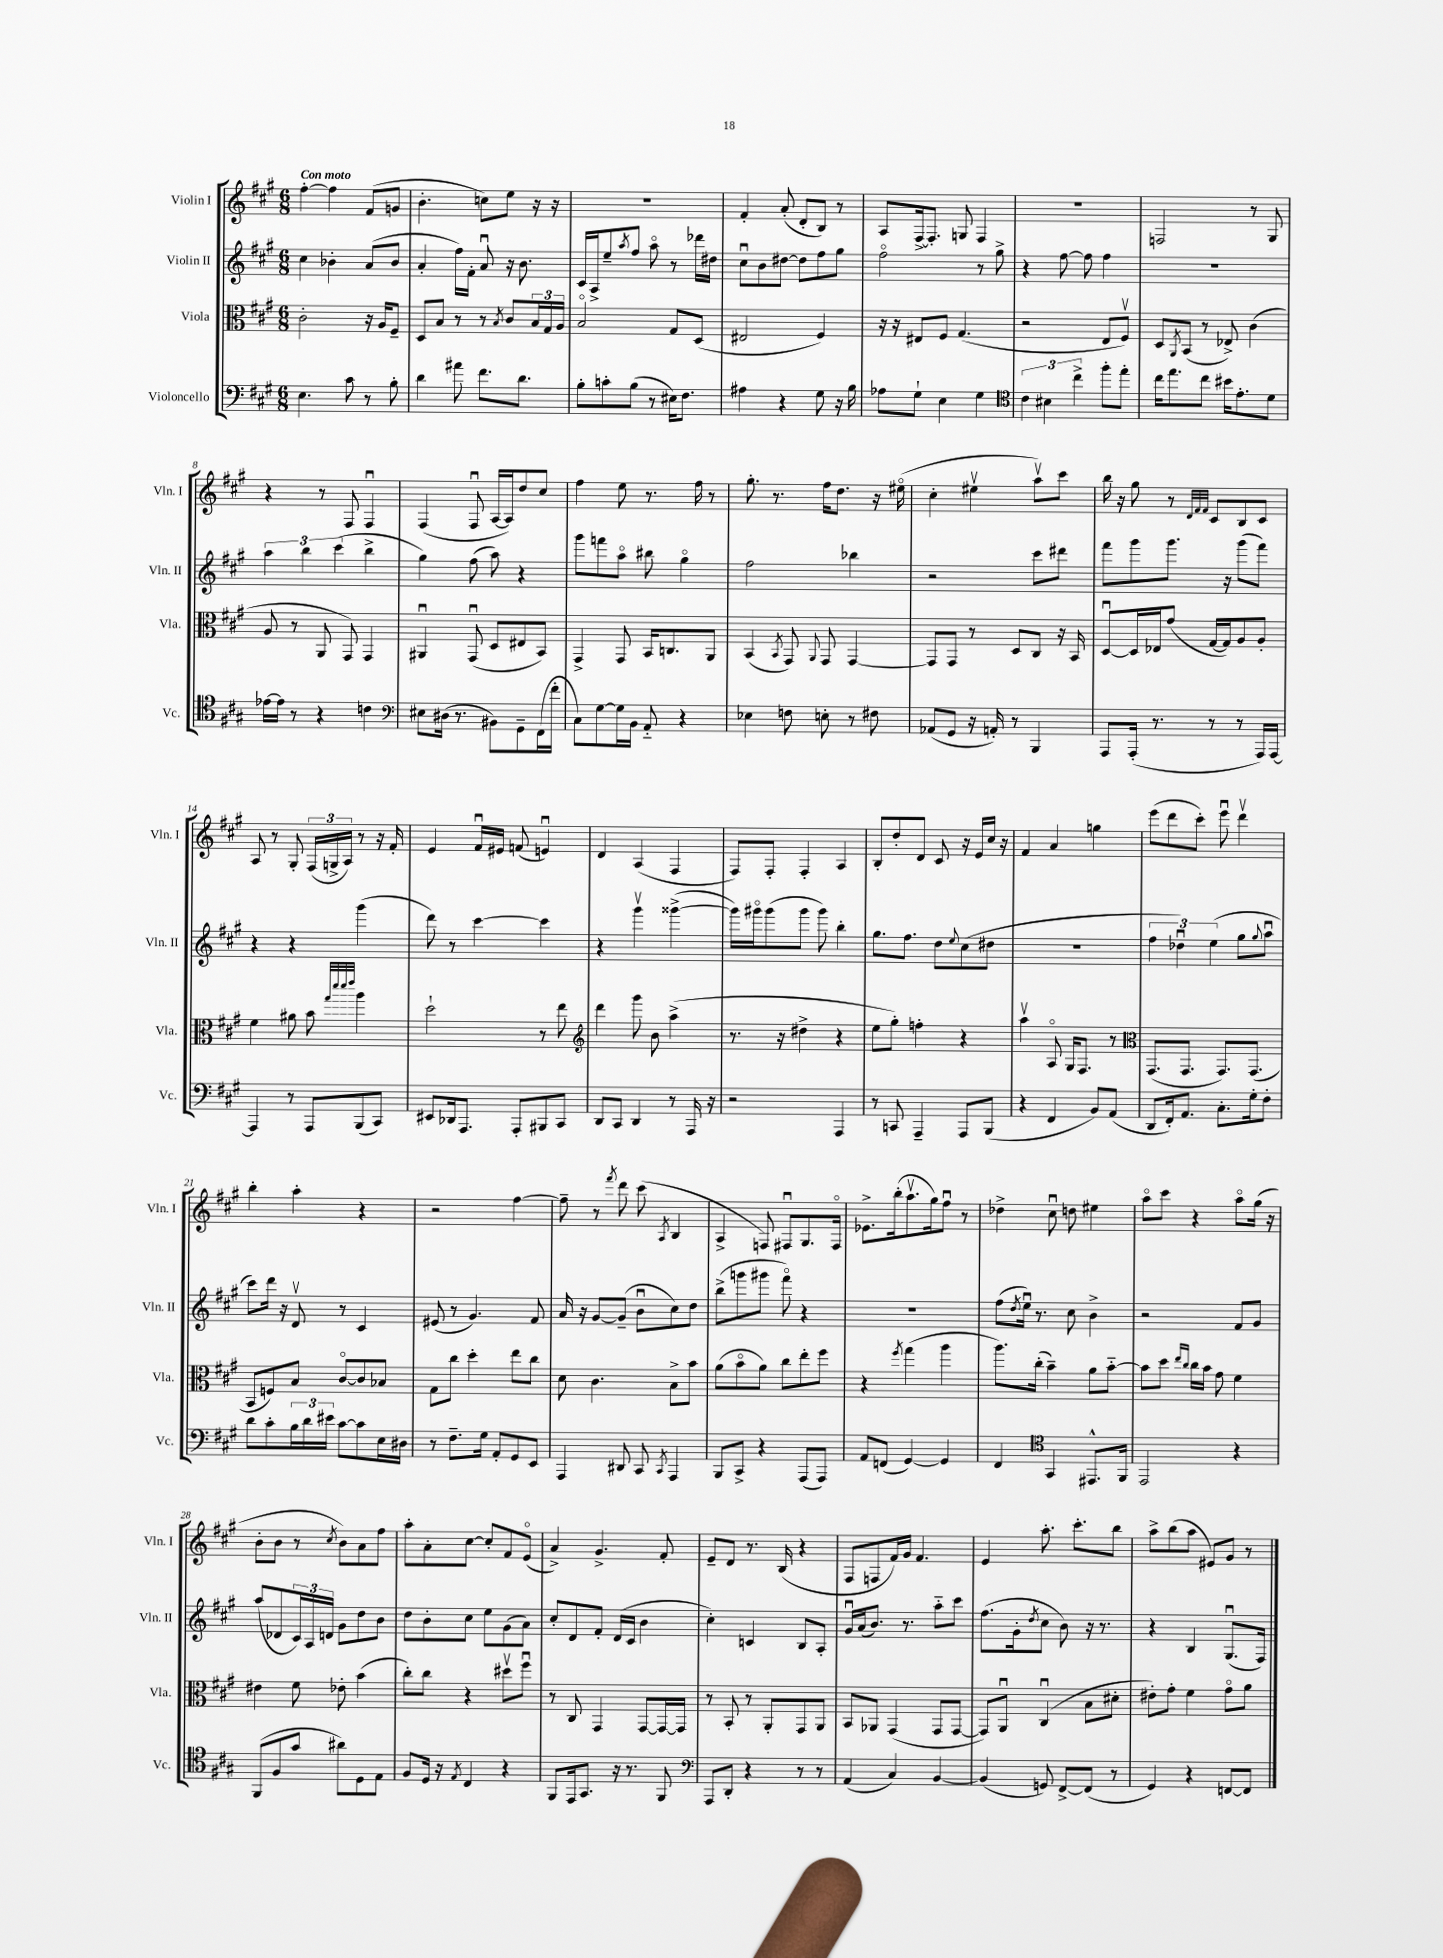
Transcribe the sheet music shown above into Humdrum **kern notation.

**kern	**kern	**kern	**kern
*staff4	*staff3	*staff2	*staff1
*clefF4	*clefC3	*clefG2	*clefG2
*k[f#c#g#]	*k[f#c#g#]	*k[f#c#g#]	*k[f#c#g#]
*M6/8	*M6/8	*M6/8	*M6/8
4.E\	2c#'\	4cc#\	[4ff#'\
.	.	4b-'\	4ff#\]
8c#\	.	.	.
8r	16r	(8a/L	(8f#/L
.	16A/LK	.	.
8B'\	8F#~/J	8b-/J	8g/J
=	=	=	=
4d\	8D/L	4a'/	4.b'\
.	8B/J	.	.
8a#\	8r	16ff#\LL)	.
.	.	16f#'\JJ	.
8.f#\L	8r	8au/	8cc\L)
.	8qB/	.	.
.	8c#/L	16r	8ee\J
8.d\J	.	8.b\	.
.	24B/L	.	16r
.	24G#/	.	.
.	.	.	16r
.	24A/JJ	.	.
=	=	=	=
8B'\L	2Bo/	16c#/LL	2.r
.	.	16A^/J	.
8c'\	.	8ee~/	.
.	.	8qaa/	.
(8B\J	.	8ff#/J	.
8r	.	8aao\	.
16E#\LK)	8G#/L	8r	.
8.F#\J	.	.	.
.	(8D/J	16ddd-\LL	.
.	.	16dd#\JJ	.
=	=	=	=
4A#\	2E#/	8cc#u\L	4f#'/
.	.	8b\	.
4r	.	[8dd#\J	(8a'/
.	.	8dd#\]L	8d'/L
8G#\	4F#/)	8ff#\	8B/J)
16r	.	8gg#\J	8r
16B\	.	.	.
=	=	=	=
8A-\L	16r	2ff#o\	8A/L
.	16r	.	.
8G#`\J	8E#/L	.	[16F#^/k
.	.	.	8.F#'/]J
4E\	8F#/J	.	.
.	(4.G#/	.	8G/
4G#\	.	8r	4F#/
.	.	8gg#^\	.
=	=	=	=
*clefC4	*	*	*
6c#\	2r	4r	2.r
6B#\	.	.	.
.	.	[8ff#\	.
6cc#^\	.	.	.
.	.	8ff#\]	.
8ff#'\L	8E/L	4ff#\	.
8ee'\J	8F#v/J)	.	.
=	=	=	=
16cc#\LK	8D/L	2.r	2F/
8.ee\	.	.	.
.	8qAA/	.	.
.	(8BB/J	.	.
8cc#\J	8r	.	.
16b#\LK	8E-^/)	.	.
8.e'\	.	.	.
.	(4c#\	.	8r
8d\J	.	.	8G#/
=	=	=	=
[16e-\LL	8A/	6aa\	4r
16e-\]JJ	.	.	.
8r	8r	.	.
.	.	6bb\	.
4r	8AA/	.	8r
.	.	(6ccc#\	.
.	8GG#/)	.	8F#/
4c\	4GG#/	4bb^\	4F#u/
=	=	=	=
*clefF4	*	*	*
8E#\L	4AA#u/	4gg#\)	(4F#/
(16D#\Jk	.	.	.
8.r	.	.	.
.	(8GG#u/	(8ff#\	8F#u/
8BB#\L)	8D/L	8aa\)	[16A/LL
.	.	.	16A/]J)
8GG#~\	8E#/	4r	8dd/
(16FF#\L	8BB/J)	.	8cc#/J
16f#'\JJ	.	.	.
=	=	=	=
8C#\L)	4GG#^/	8ggg#\L	4ff#\
[8G#\	.	8fff\	.
16G#\]L	8GG#/	8aao\J	8ee\
16BB\JJ	.	.	.
8AA'~/	16BB/LK	8bb#\	8.r
.	8.C/	.	.
4r	.	4gg#o\	.
.	.	.	16ff#\
.	8AA/J	.	8r
=	=	=	=
4E-\	(4BB/	2ff#\	8.gg#'\
.	.	.	8.r
.	8qBB/	.	.
8F\	8GG#/)	.	.
.	8qqAA/	.	.
8E'\	8GG#/	.	16ff#\LK
.	.	.	8.dd\J
8r	[4GG#/	4bb-\	.
8F#\	.	.	16r
.	.	.	(16ee#o\
=	=	=	=
(8AA-/L	8GG#/]L	2r	4cc#'\
8GG#/J	8GG#/J	.	.
16r	8r	.	4ee#v\
16AA'/)	.	.	.
8r	8D/L	.	.
4BBB/	8C#/J	8ccc#\L	8aav\L)
.	16r	8ddd#\J	8ccc#\J
.	16BB/	.	.
=	=	=	=
8AAA/L	[8Du/L	8fff#\L	16bb\
.	.	.	16r
(16AAA'/Jk	16D/]L	8ggg#\	8gg#\
8.r	16E-/J	.	.
.	(8g#/J	8.ggg#\J	8r
.	.	.	32qqd/LLL
.	.	.	32qqf#/
.	.	.	32qqf#/JJJ
8r	[16G#/LL	.	8c#/L
.	16G#/]J)	16r	.
8r	8A/	(8ggg#\L	8B/
16AAA/LL)	8A'/J	8fff#\J)	8c#/J
[16AAA/JJ	.	.	.
=	=	=	=
4AAA/]	4f#\	4r	8A/
.	.	.	8r
8r	8a#\	4r	8G#'/
8AAA/L	8b\	.	(24F#/LL
.	.	.	24G^/
.	.	.	24A/JJ)
.	32qqgg#/LLL	.	.
.	32qqddd/	.	.
.	32qqddd/	.	.
.	32qqeee/JJJ	.	.
(8BBB/	4aa\	(4ggg#\	8r
8CC#/J)	.	.	16r
.	.	.	16f#'/
=	=	=	=
8EE#/L	2dd`\	8ddd\)	4e/
16DD-/k	.	8r	.
8.AAA/J	.	.	.
.	.	[4ccc#\	16f#u/LL
.	.	.	16e#/JJ
8AAA'/L	.	.	(8f/
8BBB#/	8r	4ccc#\]	4eu/)
8CC#/J	8ee\	.	.
=	=	=	=
*	*clefG2	*	*
8DD/L	4ddd\	4r	4d/
8CC#/J	.	.	.
4DD/	8ggg#\	4ggg#v\	(4A/
.	8b\	.	.
8r	(4aa^\	([4ggg##^\	4F#/
16AAA/	.	.	.
16r	.	.	.
=	=	=	=
2r	8.r	16ggg##\]LL)	8F#/L)
.	.	16ggg#o\J	.
.	.	(8ggg#\	8F#'/J
.	16r	.	.
.	4dd#^\	8ggg#\J	4F#'/
.	.	8ggg#\)	.
4AAA/	4r	4bb'\	4A/
=	=	=	=
8r	8ee\L	8.gg#\L	8B'/L
8CC/	8gg#'\J)	.	8dd'/
.	.	8.ff#\J	.
4AAA~/	4ff'\	.	8d/J
.	.	8dd\L	8c#/
.	.	8qqee/	.
8AAA/L	4r	(8cc#\	16r
.	.	.	16e/LL
(8BBB/J	.	8dd#\J	16cc#/JJ
.	.	.	16r
=	=	=	=
4r	4aav\	2.r	4f#/
4FF#/	8Ao/	.	4a/
.	16G#/LK	.	.
.	8.F#/J	.	.
8BB/L)	.	.	4gg\
(8AA/J	8r	.	.
=	=	=	=
*	*clefC3	*	*
8DD/L	(8.GG#/L	6ff#\	(8eee\L
16FF#'/k)	.	.	8ddd\
.	.	6dd-u\)	.
8.AA/J	8.GG#/J	.	.
.	.	.	8ccc#'\J)
.	.	(6ee\	.
8.C#'\L	8.GG#/L)	.	8eeeu\
.	.	8gg#\L	4dddv\
16G#'\k	(8.GG#/J	.	.
.	.	8qqgg#/	.
8F#'\J	.	8aau\J	.
=	=	=	=
8d\L	8BB/L	8ccc#\L)	4bb'\
8c#'\	8F/)	16ddd\Jk	.
.	.	16r	.
24B\L	8B/J	8dv/	4aa'\
24d\	.	.	.
24e#\JJ	.	.	.
[8c#\L	[8c#o/L	8r	.
8c#\]	8c#/]	4c#/	4r
16E\L	8B-/J	.	.
16D#\JJ	.	.	.
=	=	=	=
8r	8G#\L	(8e#/	2r
8.F#~\L	8cc#\J	8r	.
.	4dd'\	4.g#/)	.
16G#\Jk	.	.	.
8AA'/L	.	.	.
8GG#/	8ee\L	.	[4ff#\
8EE/J	8cc#\J	8f#/	.
=	=	=	=
4AAA/	8d\	16a/	8ff#~\]
.	.	16r	.
.	4.c#\	[8g#/L	8r
.	.	.	8qfff#/
8DD#/	.	(8g#~/]J	8ddd\
8CC#/	.	8bu\L	(8ccc#\
8qCC#/	.	.	8qA/
4AAA/	8B^\L	8cc#\)	4B/
.	8b\J	8dd\J	.
=	=	=	=
8BBB/L	(8a\L	(8bb^\L	4A^/
8CC#^/J	8bo\	8ggg\	.
4r	8a\J)	8ggg#\J	8F/)
.	8cc#\L	8fff#o\)	8F#u/L
(8AAA/L	8ee'\	4r	8.G#/
8AAA/J)	8ff#\J	.	.
.	.	.	16F#o/Jk
=	=	=	=
8AA/L	4r	2.r	8.e-^\L
(8FF/J	.	.	.
.	.	.	(16bb'\k
.	8qff#/	.	.
[4GG#/)	(4gg#\	.	8.aav\
.	.	.	16gg#\k)
4GG#/]	4aa\	.	8ff#u\J
.	.	.	8r
=	=	=	=
4FF#/	8.aa\L)	(8ff#\L	4dd-^\
.	.	8qdd/	.
.	.	16eeu\Jk)	.
.	(16cc#'\Jk	8.r	.
*clefC4	*	*	*
4GG#/	4b~\)	.	8cc#u\
.	.	8cc#\	8dd\
8.EE#^^/L	8a\L	4b^\	4ee#\
.	[8b'~\J	.	.
16FF#/Jk	.	.	.
=	=	=	=
2EE/	8b\]L	2r	8aao\L
.	8dd\J	.	8ccc#\J
.	16qqee/LL	.	.
.	16qqcc#/JJ	.	.
.	16cc#\LL	.	4r
.	16b\JJ	.	.
.	8g#\	.	.
4r	4f#\	8f#/L	8aao\L
.	.	8g#/J	(16gg#\Jk
.	.	.	16r
=	=	=	=
(8FF#/L	4e#\	(8aa/L	8b'\L
8F#/	.	8d-/	8b\J
8g#/J	8f#\	24c#/L)	8r
.	.	24A/	.
.	.	24d/JJ	.
.	.	.	8qcc#/
8a#\L)	8e-'\	8g#\L	8b\L)
8D\	(4b\	8dd\	8a\
8E\J	.	8b\J	8ff#\J
=	=	=	=
8F#/L	8cc#'\L)	8dd\L	8aa'\L
16D/Jk	8cc#\J	8b'\	8a'\
16r	.	.	.
8qE/	.	.	.
4C#/	4r	8cc#\J	[8cc#\J
.	.	8ee\L	8cc#'/]L
4r	8dd#v\L	(8g#\	8f#/
.	8ff#u\J	8a\J)	(8eo/J
=	=	=	=
8FF#/L	8r	8cc#'/L	4a^/)
16EE/k	8C#/	8d/	.
8.GG#/J	.	.	.
.	4GG#/	8f#'/J	4.g#^/
16r	.	(16d/LL	.
8.r	.	16c#/JJ	.
.	[8GG#/L	4b\	.
8FF#/	16GG#/_L	.	8f#'/
.	16GG#/]JJ	.	.
=	=	=	=
*clefF4	*	*	*
8AAA/L	8r	4cc#'\)	8e~/L
8DD'/J	8BB'/	.	8d/J
4r	8r	4c/	8.r
.	8AA'/L	.	.
.	.	.	(16B/
8r	8GG#/	8B/L	4r
8r	8AA/J	8A'/J	.
=	=	=	=
(4AA/	8BB/L	16g#u/LL	8F#/L
.	.	(16a/J	.
.	8AA-/J	8.b/J)	8F/
4C#/)	(4GG#/	.	16f#/L)
.	.	8.r	16g#/JJ
.	.	.	4.f#/
[4BB/	8GG#/L	8aa'~\L	.
.	[8GG#/J	8ccc#\J	.
=	=	=	=
(4BB/]	8GG#/]L)	(8.ff#\L	4e/
.	8AAu/J	.	.
.	.	16g#'\k	.
.	.	8qdd/	.
8GG/)	(4C#u/	8cc#\J	8.aa'\
[8FF#^/L	.	8b\)	.
.	.	.	8.ccc#'\L
(8FF#/]J	8B\L	16r	.
.	.	8.r	.
8r	8d#'\J	.	8bb\J
=	=	=	=
4GG#/)	8e#'\L)	4r	8aa^\L
.	8g#'\J	.	(8bb\
4r	4f#\	4B/	8aa\J
.	.	.	8e#/L)
[8FF/L	8g#o\L	(8.G#u/L	8g#/J
8FF/]J	8a\J	.	8r
.	.	16F#/Jk)	.
==	==	==	==
*-	*-	*-	*-
